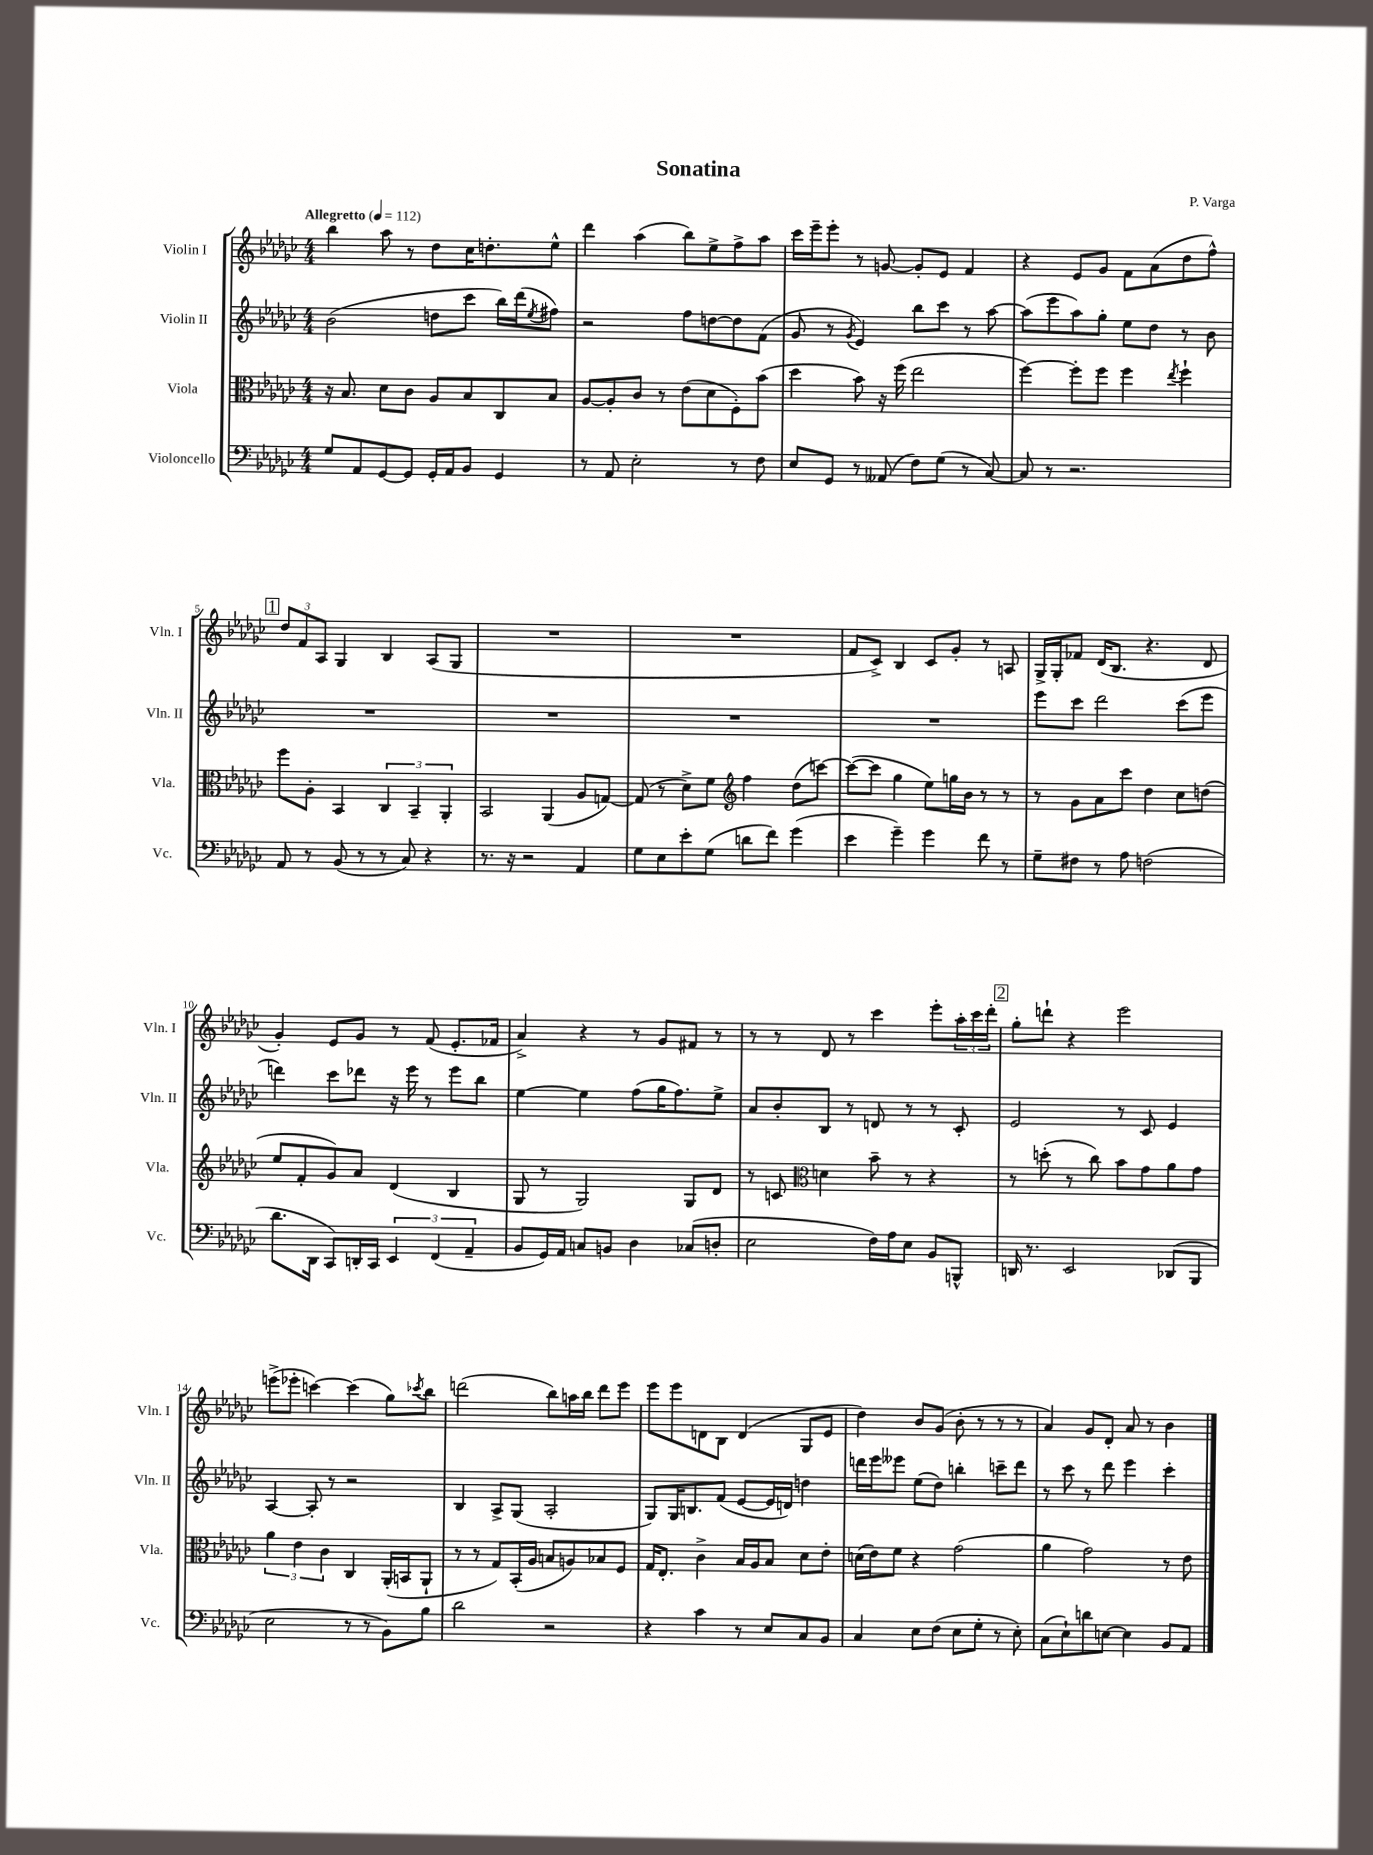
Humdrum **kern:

**kern	**kern	**kern	**kern
*part4	*part3	*part2	*part1
*staff4	*staff3	*staff2	*staff1
*I"Violoncello	*I"Viola	*I"Violin II	*I"Violin I
*I'Vc.	*I'Vla.	*I'Vln. II	*I'Vln. I
*clefF4	*clefC3	*clefG2	*clefG2
*k[b-e-a-d-g-c-]	*k[b-e-a-d-g-c-]	*k[b-e-a-d-g-c-]	*k[b-e-a-d-g-c-]
*M4/4	*M4/4	*M4/4	*M4/4
*MM112	*MM112	*MM112	*MM112
=1	=1	=1	=1
!	!	!	!LO:TX:a:B:t=Allegretto
8G-/L	16r	(2b-\	4bb-\
.	8.B-/	.	.
8AA-/	.	.	.
[8GG-/	8d-\L	.	8aa-\
8GG-/J]	8c-\J	.	8r
16GG-'/LL	8A-/L	8ddn\L	8dd-\L
16AA-/J	.	.	.
8BB-/J	8B-/	8ccc-\J	16cc-\K
.	.	.	8.ddn'\
4GG-/	8C-/	16bb-\LL)	.
.	.	(16ddd-\J	.
.	.	8qee-/	.
.	8B-/J	8ff#X\J)	8ee-^^\J
=2	=2	=2	=2
8r	[8A-/L	2r	4ddd-\
8AA-/	8A-'/]	.	.
2E-'\	8c-/J	.	(4aa-\
.	8r	.	.
.	(8e-\L	8ff\L	8bb-\L)
.	8d-\	[8ddn\	8ee-^\
8r	8F'\)	8dd\]	8ff^\
8F\	(8b-\J	(8f\J	8aa-\J
=3	=3	=3	=3
8E-/L	4dd-\	8g-/	16ccc-\LL
.	.	.	16eee-~\J
8GG-/J	.	8r	8eee-'\J
.	.	8qg-/	.
8r	8b-\)	4e-/)	8r
(8AA--X/	16r	.	[8gn/
.	(16ff\	.	.
8F\L)	2ee-\	8bb-\L	8g'/L]
(8G-\J	.	8ccc-\J	8e-/J
8r	.	8r	4f/
[8C-/)	.	[8aa-\	.
=4	=4	=4	=4
8C-/]	[4ff\)	(8aa-\L]	4r
8r	.	8eee-\	.
2.r	8ff'\L]	8aa-\)	8e-/L
.	8ff\J	8gg-'\J	8g-/J
.	4ff\	8ee-\L	8f\L
.	.	8dd-\J	(8a-\
.	8qee-/	.	.
.	4ff`\	8r	8dd-\
.	.	8b-\	8ff^^\J)
!!LO:LB:g=z
!!LO:REH:place=s1:t=1
=5	=5	=5	=5
8AA-/	8ff\L	1r	12dd-/L
.	.	.	12f/
8r	8A-'\J	.	.
.	.	.	12A-/J
(8BB-/	4BB-/	.	4G-/
8r	.	.	.
8r	6C-/	.	4B-/
8C-/)	.	.	.
.	6BB-~/	.	.
4r	.	.	(8A-/L
.	6AA-'/	.	.
.	.	.	8G-/J
=6	=6	=6	=6
8.r	2BB-/	1r	1r
16r	.	.	.
2r	.	.	.
.	(4AA-/	.	.
4AA-/	8A-/L	.	.
.	[8Gn/J)	.	.
=7	=7	=7	=7
8G-\L	(8G/]	1r	1r
8E-\	8r	.	.
8e-'\	8d-^\L)	.	.
(8G-\J	8f\J	.	.
*	*clefG2	*	*
8dn\L	4ff\	.	.
8f\J)	.	.	.
(4g-\	(8dd-\L	.	.
.	[8cccn\J)	.	.
=8	=8	=8	=8
4e-\	(8ccc\L_	1r	8f/L
.	8ccc\J]	.	8c-^/J)
4g-~\)	4gg-\	.	4B-/
4g-\	8ee-\L)	.	8c-/L
.	16ggn\L	.	8g-'/J
.	16b-\JJ	.	.
8f\	8r	.	8r
8r	8r	.	8An/
=9	=9	=9	=9
8G-~\L	8r	8eee-\L	16G-^/LL
.	.	.	16G-'/J
8F#X\J	8g-\L	8ccc-\J	8f-X/J
8r	8a-\	2ddd-\	(16d-/KL
.	.	.	8.B-/J
8A-\	8ccc-\J	.	.
(2Fn\	4dd-\	.	4.r
.	8cc-\L	(8ccc-\L	.
.	(8ddn\J	8eee-\J	8d-/
!!LO:LB:g=z
=10	=10	=10	=10
8.d-\L	8ee-/L	4dddn\)	4g-'/)
.	8f'/	.	.
16DD-\Jk	.	.	.
8CC-/L)	8g-/)	8ccc-\L	8e-/L
16DDn'/L	8a-/J	8ddd-X\J	8g-/J
16CC-/JJ	.	.	.
6EE-/	(4d-/	16r	8r
.	.	16eee-\	.
.	.	8r	(8f/
(6FF/	.	.	.
.	4B-/	8eee-\L	8.e-'/L
6AA-~/	.	.	.
.	.	8bb-\J	.
.	.	.	16f-X/Jk
=11	=11	=11	=11
8BB-/L	8G-/	[4ee-\	4a-^/)
16GG-/L)	8r	.	.
16AA-/JJ	.	.	.
8Cn/L	2G-/)	4ee-\]	4r
8BBn/J	.	.	.
4D-\	.	(8ff\L	8r
.	.	16gg-\K	8g-/L
.	.	8.ff\)	.
(8C-X/L	8G-/L	.	8f#X/J
8Dn'/J	8d-/J	8ee-^\J	8r
=12	=12	=12	=12
2E-\	8r	8a-/L	8r
.	8cn/	8b-'/	8r
*	*clefC3	*	*
.	4dn\	8B-/J	8d-/
.	.	8r	8r
16F\LL)	8b-~\	8dn/	4ccc-\
16A-\J	.	.	.
8E-\J	8r	8r	.
8BB-/L	4r	8r	8eee-'\L
8BBBn^^/J	.	8c-'/	24aa-'\L
.	.	.	24ccc-\
.	.	.	24ddd-'\JJ
!!LO:REH:place=s1:t=2
=13	=13	=13	=13
16DDn/	8r	2e-/	8gg-'\L
8.r	.	.	.
.	(8ddn'\	.	8dddn`\J
2EE-/	8r	.	4r
.	8cc-\)	.	.
.	8b-\L	8r	2eee-\
.	8g-\	8c-/	.
(8DD-X/L	8a-\	4e-/	.
8BBB-/J	8g-\J	.	.
!!LO:LB:g=z
=14	=14	=14	=14
2E-\	6a-\	[4A-/	(8eeen^\L
.	.	.	8eee-X'\J
.	6e-\	.	.
.	.	8A-'/]	[4cccn\)
.	6c-\	.	.
.	.	8r	.
8r	4C-/	2r	(4ccc\]
8r	.	.	.
8BB-\L)	(16AA-'/LL	.	8gg-\L)
.	16BBn/J	.	.
.	.	.	8qccc-X/
8B-\J	8AA-`/J	.	8bb-\J
=15	=15	=15	=15
2d-\	8r	4B-/	(2dddn\
.	8r	.	.
.	8G-/L)	8A-^/L	.
.	(16BB-'/L	(8G-/J	.
.	16A-/JJ	.	.
2r	8Bn/L	2A-'/	8bb-\L)
.	8An/)	.	16aan\L
.	.	.	16bb-\JJ
.	8B-X/	.	8ddd\L
.	8F/J	.	8eee-\J
=16	=16	=16	=16
4r	16G-/KL	8G-/L)	8eee-\L
.	8.E-'/J	.	.
.	.	16G-/K	8eee-\
.	.	8.Bn/	.
4c-\	4c-^\	.	8dn\
.	.	(8f/J	8B-\J
8r	16B-/LL	[8e-/L	(4d/
.	16A-/J	.	.
8E-/L	8B-/J	16e-/L]	.
.	.	16dn/JJ)	.
8C-/	8d-\L	4ddn\	8G-/L
8BB-/J	8e-'\J	.	8e-/J
=17	=17	=17	=17
4C-/	(16dn\LL	16dddn\LL	4dd-\)
.	16e-\J)	16eee-\J	.
.	8f\J	8eee--X\J	.
8E-\L	4r	(8ee-\L	8b-/L
(8F\J	.	8dd-\J)	(8g-/J
8E-\L	(2g-\	4bbn'\	8b-'\
8G-'\J	.	.	8r
8r	.	8cccn~\L	8r
8E-'\)	.	8ddd\J	8r
=18	=18	=18	=18
(8C-\L	4a-\	8r	4a-/)
8E-`\)	.	8ccc-\	.
8dn\	2g-\)	8r	8g-/L
[8En\J	.	8ddd-\	8d-'/J
4E\]	.	4eee-\	8a-/
.	.	.	8r
8BB-/L	8r	4ccc-'\	4b-\
8AA-/J	8e-\	.	.
==	==	==	==
*-	*-	*-	*-
